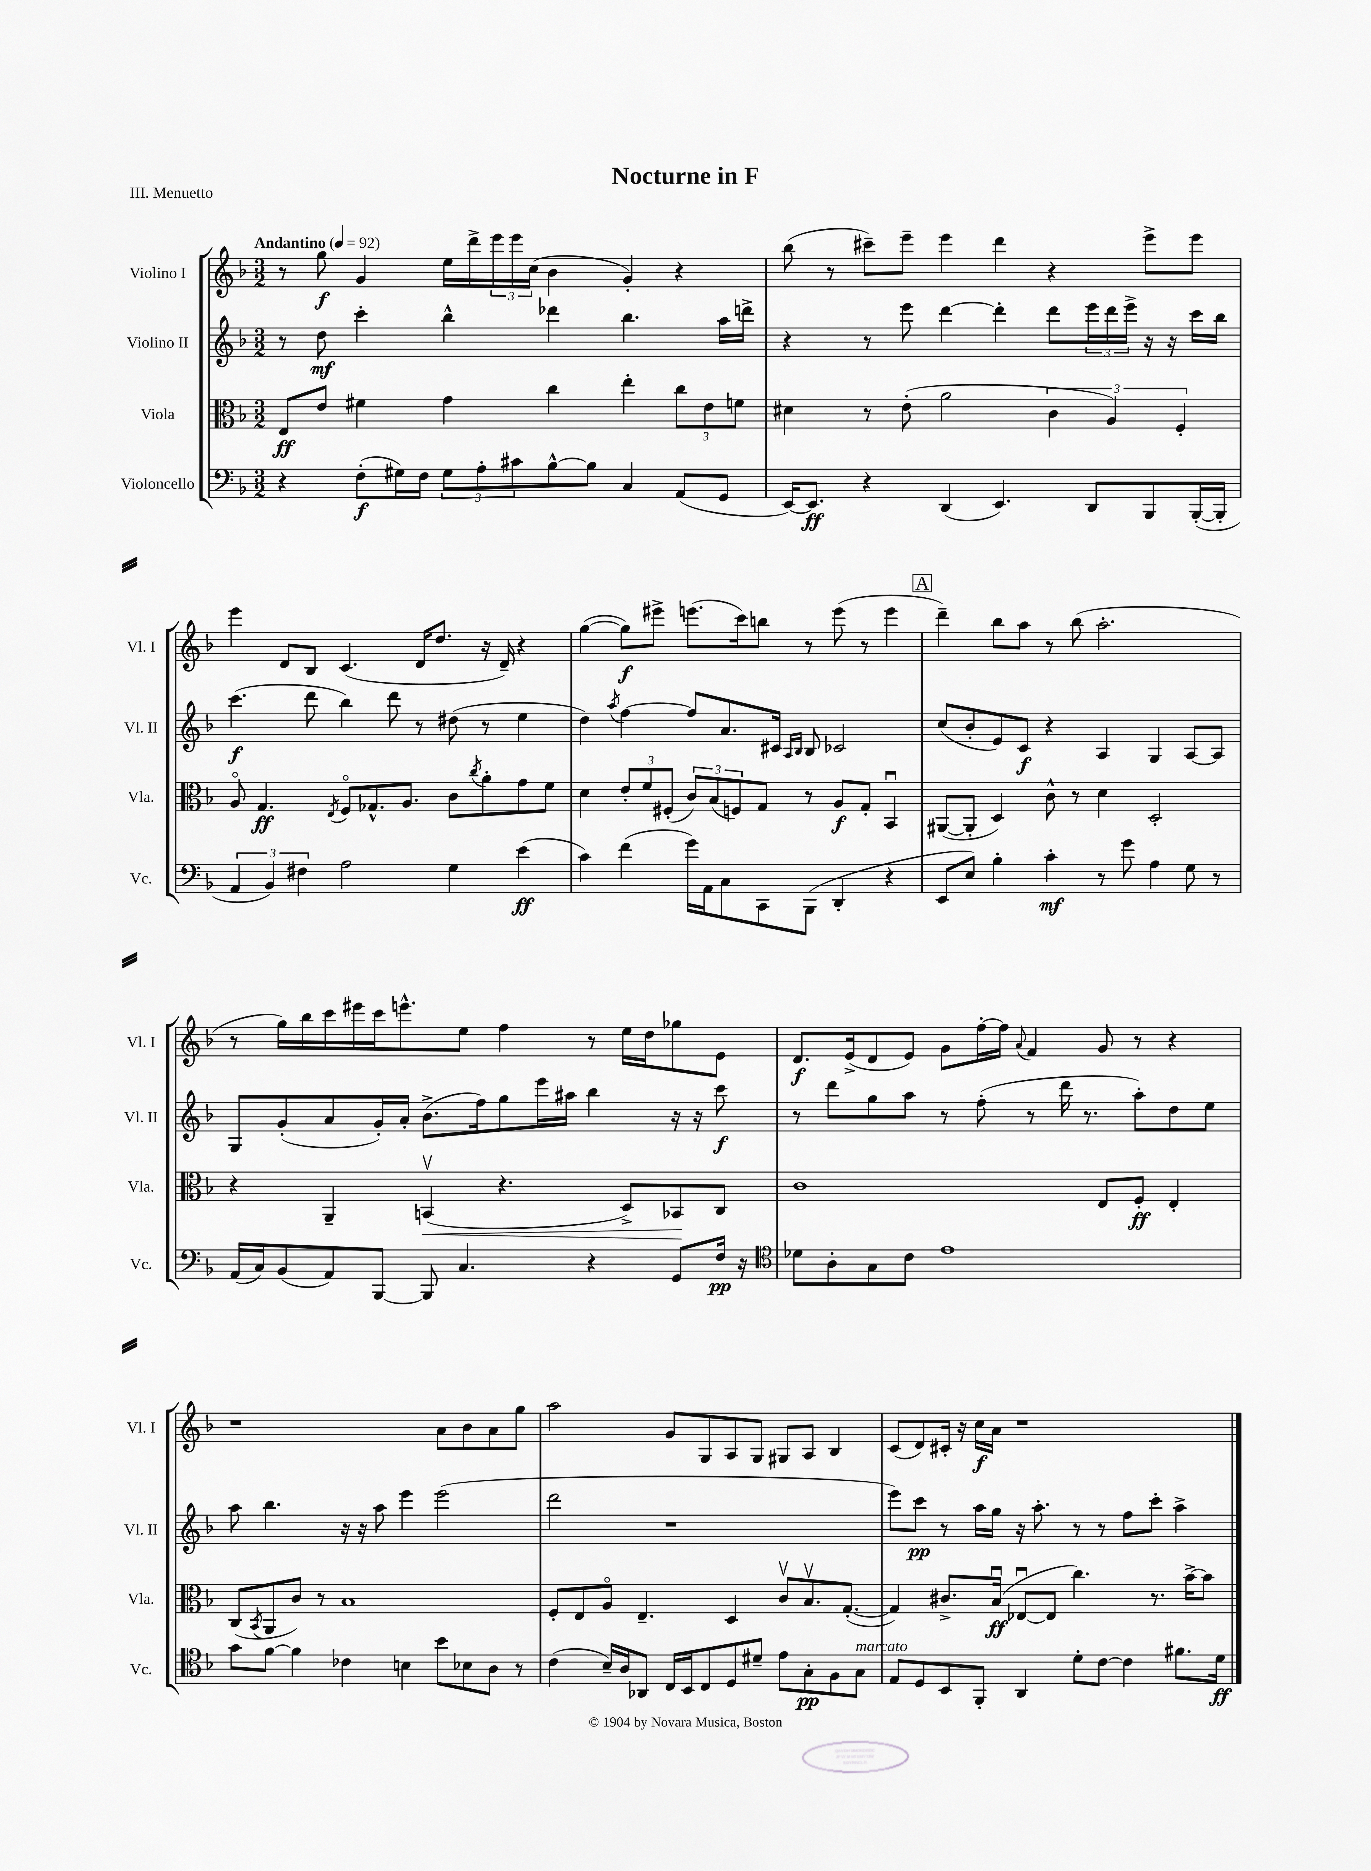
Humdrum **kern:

**kern	**dynam	**kern	**dynam	**kern	**dynam	**kern	**dynam
*part4	*part4	*part3	*part3	*part2	*part2	*part1	*part1
*staff4	*staff4	*staff3	*staff3	*staff2	*staff2	*staff1	*staff1
*I"Violoncello	*	*I"Viola	*	*I"Violino II	*	*I"Violino I	*
*I'Vc.	*	*I'Vla.	*	*I'Vl. II	*	*I'Vl. I	*
*clefF4	*	*clefC3	*	*clefG2	*	*clefG2	*
*k[b-]	*	*k[b-]	*	*k[b-]	*	*k[b-]	*
*M3/2	*	*M3/2	*	*M3/2	*	*M3/2	*
*MM92	*	*MM92	*	*MM92	*	*MM92	*
=1	=1	=1	=1	=1	=1	=1	=1
!	!	!	!	!	!	!LO:TX:a:B:t=Andantino	!
4r	.	8E/L	ff	8r	.	8r	.
.	.	8e/J	.	8dd\	mf	8gg\	f
(8F'\L	f	4f#X\	.	4ccc'\	.	4g/	.
16G#X\L)	.	.	.	.	.	.	.
16F\JJ	.	.	.	.	.	.	.
12G#\L	.	4g\	.	4bb-^^\	.	16ee\LL	.
.	.	.	.	.	.	16ddd^\	.
12A'\	.	.	.	.	.	.	.
.	.	.	.	.	.	24eee\	.
12c#X\	.	.	.	.	.	24eee\	.
.	.	.	.	.	.	(24cc\JJ	.
[8B-^^\	.	4cc\	.	4ddd-X\	.	4b-\	.
8B-\J]	.	.	.	.	.	.	.
4C/	.	4ee'\	.	4.bb-\	.	4g'/)	.
(8AA/L	.	12cc\L	.	.	.	4r	.
.	.	12e\	.	.	.	.	.
8GG/J	.	.	.	16aa\LL	.	.	.
.	.	12fn\J	.	.	.	.	.
.	.	.	.	16dddn^\JJ	.	.	.
=2	=2	=2	=2	=2	=2	=2	=2
[16EE/KL)	.	4d#X\	.	4r	.	(8bb-\	.
8.EE/J]	ff	.	.	.	.	.	.
.	.	.	.	.	.	8r	.
4r	.	8r	.	8r	.	8ccc#X~\L)	.
.	.	(8e'\	.	8eee\	.	8eee~\J	.
(4DD/	.	2a\	.	[4ddd\	.	4eee\	.
4.EE/)	.	.	.	4ddd'\]	.	4ddd\	.
.	.	6c\	.	8ddd\L	.	4r	.
8DD/L	.	.	.	24eee\L	.	.	.
.	.	6A/)	.	24ddd\	.	.	.
.	.	.	.	24eee^\JJ	.	.	.
8BBB-/	.	.	.	16r	.	8eee^\L	.
.	.	.	.	16r	.	.	.
.	.	6F'/	.	.	.	.	.
([16BBB-'/L	.	.	.	16ccc\LL	.	8eee\J	.
16BBB-'/JJ]	.	.	.	16bb-\JJ	.	.	.
!!LO:LB:g=z
=3	=3	=3	=3	=3	=3	=3	=3
6AA/	.	8A/	.	(4.ccc\	f	4eee\	.
.	.	4.G/	ff	.	.	.	.
6BB-/)	.	.	.	.	.	.	.
.	.	.	.	.	.	8d/L	.
6F#X\	.	.	.	.	.	.	.
.	.	.	.	8ddd\	.	8B-/J	.
.	.	8qE/	.	.	.	.	.
2A\	.	8F/L	.	4bb-\)	.	(4.c/	.
.	.	8.G-X^^/	.	.	.	.	.
.	.	.	.	8ddd\	.	.	.
.	.	8.A/J	.	.	.	.	.
.	.	.	.	8r	.	16d/KL	.
.	.	.	.	.	.	8.dd/J	.
4G\	.	8c\L	.	(8dd#X\	.	.	.
.	.	8qcc/	.	.	.	.	.
.	.	8a'\	.	8r	.	16r	.
.	.	.	.	.	.	16d~/)	.
(4e\	ff	8g\	.	4ee\	.	4r	.
.	.	8f\J	.	.	.	.	.
=4	=4	=4	=4	=4	=4	=4	=4
4c\)	.	4d\	.	4dd\)	.	([4gg\	.
.	.	.	.	8qaa/	.	.	.
(4f\	.	12e'/L	.	[4ff\	.	8gg\L])	f
.	.	12f/	.	.	.	.	.
.	.	.	.	.	.	8eee#X^\J	.
.	.	(12F#X'/J	.	.	.	.	.
16g\LL)	.	12c/L)	.	8ff/L]	.	(8.eeen\L	.
16AA\J	.	.	.	.	.	.	.
.	.	(12B-/	.	.	.	.	.
8C\	.	.	.	8.a/	.	.	.
.	.	12Fn/)	.	.	.	.	.
.	.	.	.	.	.	16ccc\k)	.
8CC\	.	8G/J	.	.	.	8bbn\J	.
.	.	.	.	16c#X/Jk	.	.	.
.	.	.	.	16qqA/LL	.	.	.
.	.	.	.	16qqB-/JJ	.	.	.
(8BBB-\J	.	8r	.	8B-/	.	8r	.
4DD'/	.	8A/L	f	2c-X/	.	(8eee\	.
.	.	8G'/J	.	.	.	8r	.
4r	.	4BB-u/	.	.	.	4eee\	.
!!LO:REH:place=s1:t=A
=5	=5	=5	=5	=5	=5	=5	=5
8EE/L	.	([8AA#X/L	.	(8cc/L	.	4ddd~\)	.
8E/J)	.	8AA#'/J]	.	8b-'/	.	.	.
4B-'\	.	4D/)	.	8e/)	.	8bb-\L	.
.	.	.	.	8c/J	f	8aa\J	.
4c'\	mf	8c^^\	.	4r	.	8r	.
.	.	8r	.	.	.	(8bb-\	.
8r	.	4d\	.	4A/	.	2.aa'\	.
8g\	.	.	.	.	.	.	.
4A\	.	2D'/	.	4G/	.	.	.
8G\	.	.	.	[8A/L	.	.	.
8r	.	.	.	8A/J]	.	.	.
!!LO:LB:g=z
=6	=6	=6	=6	=6	=6	=6	=6
(16AA/LL	.	4r	.	8G/L	.	8r	.
16C/J)	.	.	.	.	.	.	.
(8BB-/	.	.	.	(8g'/	.	16gg\LL)	.
.	.	.	.	.	.	16bb-\	.
8AA/)	.	4AA~/	.	8a/	.	16ccc\	.
.	.	.	.	.	.	16eee#X\	.
[8BBB-/J	.	.	.	16g'/L)	.	16ccc\J	.
.	.	.	.	16a'/JJ	.	8.eeen^^\	.
!	!	!	!LO:HP:b	!	!	!	!
8BBB-/]	.	(4BBnv/	<	(8.b-^\L	.	.	.
4.C/	.	.	.	.	.	8ee\J	.
.	.	.	.	16ff\k)	.	.	.
.	.	4.r	.	8gg\	.	4ff\	.
.	.	.	.	16eee\L	.	.	.
.	.	.	.	16aa#X\JJ	.	.	.
4r	.	.	.	4bb-\	.	8r	.
.	.	8D^/L)	.	.	.	16ee\LL	.
.	.	.	.	.	.	16dd\J	.
8GG/L	.	8BB-X/	.	16r	.	8gg-X\	.
.	.	.	.	16r	.	.	.
16F/Jk	pp	8C/J	[	8ccc\	f	8e\J	.
16r	.	.	.	.	.	.	.
=7	=7	=7	=7	=7	=7	=7	=7
*clefC4	*	*	*	*	*	*	*
8d-X\L	.	1c	.	8r	.	8.d/L	f
8A'\	.	.	.	8ddd\L	.	.	.
.	.	.	.	.	.	(16e^/k	.
8G\	.	.	.	8gg\	.	8d/	.
8c\J	.	.	.	8aa\J	.	8e/J)	.
1e	.	.	.	8r	.	8g\L	.
.	.	.	.	(8ff'\	.	[16ff'\L	.
.	.	.	.	.	.	16ff\JJ]	.
.	.	.	.	.	.	8qqa/	.
.	.	.	.	8r	.	4f/	.
.	.	.	.	16ddd\	.	.	.
.	.	.	.	8.r	.	.	.
.	.	8E/L	.	.	.	8g/	.
.	.	8F'/J	ff	8aa'\L)	.	8r	.
.	.	4E'/	.	8dd\	.	4r	.
.	.	.	.	8ee\J	.	.	.
!!LO:LB:g=z
=8	=8	=8	=8	=8	=8	=8	=8
8g\L	.	(8C/L	.	8aa\	.	1r	.
.	.	8qBB-/	.	.	.	.	.
[8f\J	.	8AA/	.	4.bb-\	.	.	.
4f\]	.	8c/J)	.	.	.	.	.
.	.	8r	.	.	.	.	.
4c-X\	.	1B-	.	16r	.	.	.
.	.	.	.	16r	.	.	.
.	.	.	.	8aa\	.	.	.
4Bn\	.	.	.	4eee\	.	.	.
8b-\L	.	.	.	(2eee\	.	8a\L	.
8B-X\	.	.	.	.	.	8b-\	.
8A\J	.	.	.	.	.	8a\	.
8r	.	.	.	.	.	8gg\J	.
=9	=9	=9	=9	=9	=9	=9	=9
(4c\	.	8F'/L	.	2ddd\	.	2aa\	.
.	.	8E/	.	.	.	.	.
16B-~/LL)	.	8A/J	.	.	.	.	.
16A/J	.	.	.	.	.	.	.
8AA-X/J	.	4.E~/	.	.	.	.	.
16C/LL	.	.	.	1r	.	8g/L	.
16BB-/J	.	.	.	.	.	.	.
8C/	.	.	.	.	.	8G/	.
8D/	.	4D/	.	.	.	8A/	.
8d#X~/J	.	.	.	.	.	8G/J	.
8e\L	.	8cv/L	.	.	.	8G#X/L	.
8G'\	pp	8.B-v/	.	.	.	8A/J	.
8F\	.	.	.	.	.	4B-/	.
.	.	([8.G'/J	.	.	.	.	.
!LO:TX:a:i:t=marcato	!	!	!	!	!	!	!
8G\J	.	.	.	.	.	.	.
=10	=10	=10	=10	=10	=10	=10	=10
8E/L	.	4G/])	.	8eee\L)	.	(8c/L	.
8D/	.	.	.	8ccc\J	pp	8d/)	.
8BB-/	.	8.c#X^/L	.	8r	.	16c#X'/Jk	.
.	.	.	.	.	.	16r	.
8FF'/J	.	.	.	16aa\LL	.	16cc\LL	f
.	.	(16B-u/Jk	ff	16gg\JJ	.	16a\JJ	.
4AA/	.	[8E-Xu/L	.	16r	.	1r	.
.	.	.	.	8.aa'\	.	.	.
.	.	8E-/J]	.	.	.	.	.
8d'\L	.	4.cc\)	.	8r	.	.	.
[8c\J	.	.	.	8r	.	.	.
4c\]	.	.	.	8ff\L	.	.	.
.	.	8.r	.	8ccc'\J	.	.	.
8.f#X\L	.	.	.	4aa^\	.	.	.
.	.	[16b-^\KL	.	.	.	.	.
.	.	8b-\J]	.	.	.	.	.
16d\Jk	ff	.	.	.	.	.	.
==	==	==	==	==	==	==	==
*-	*-	*-	*-	*-	*-	*-	*-
